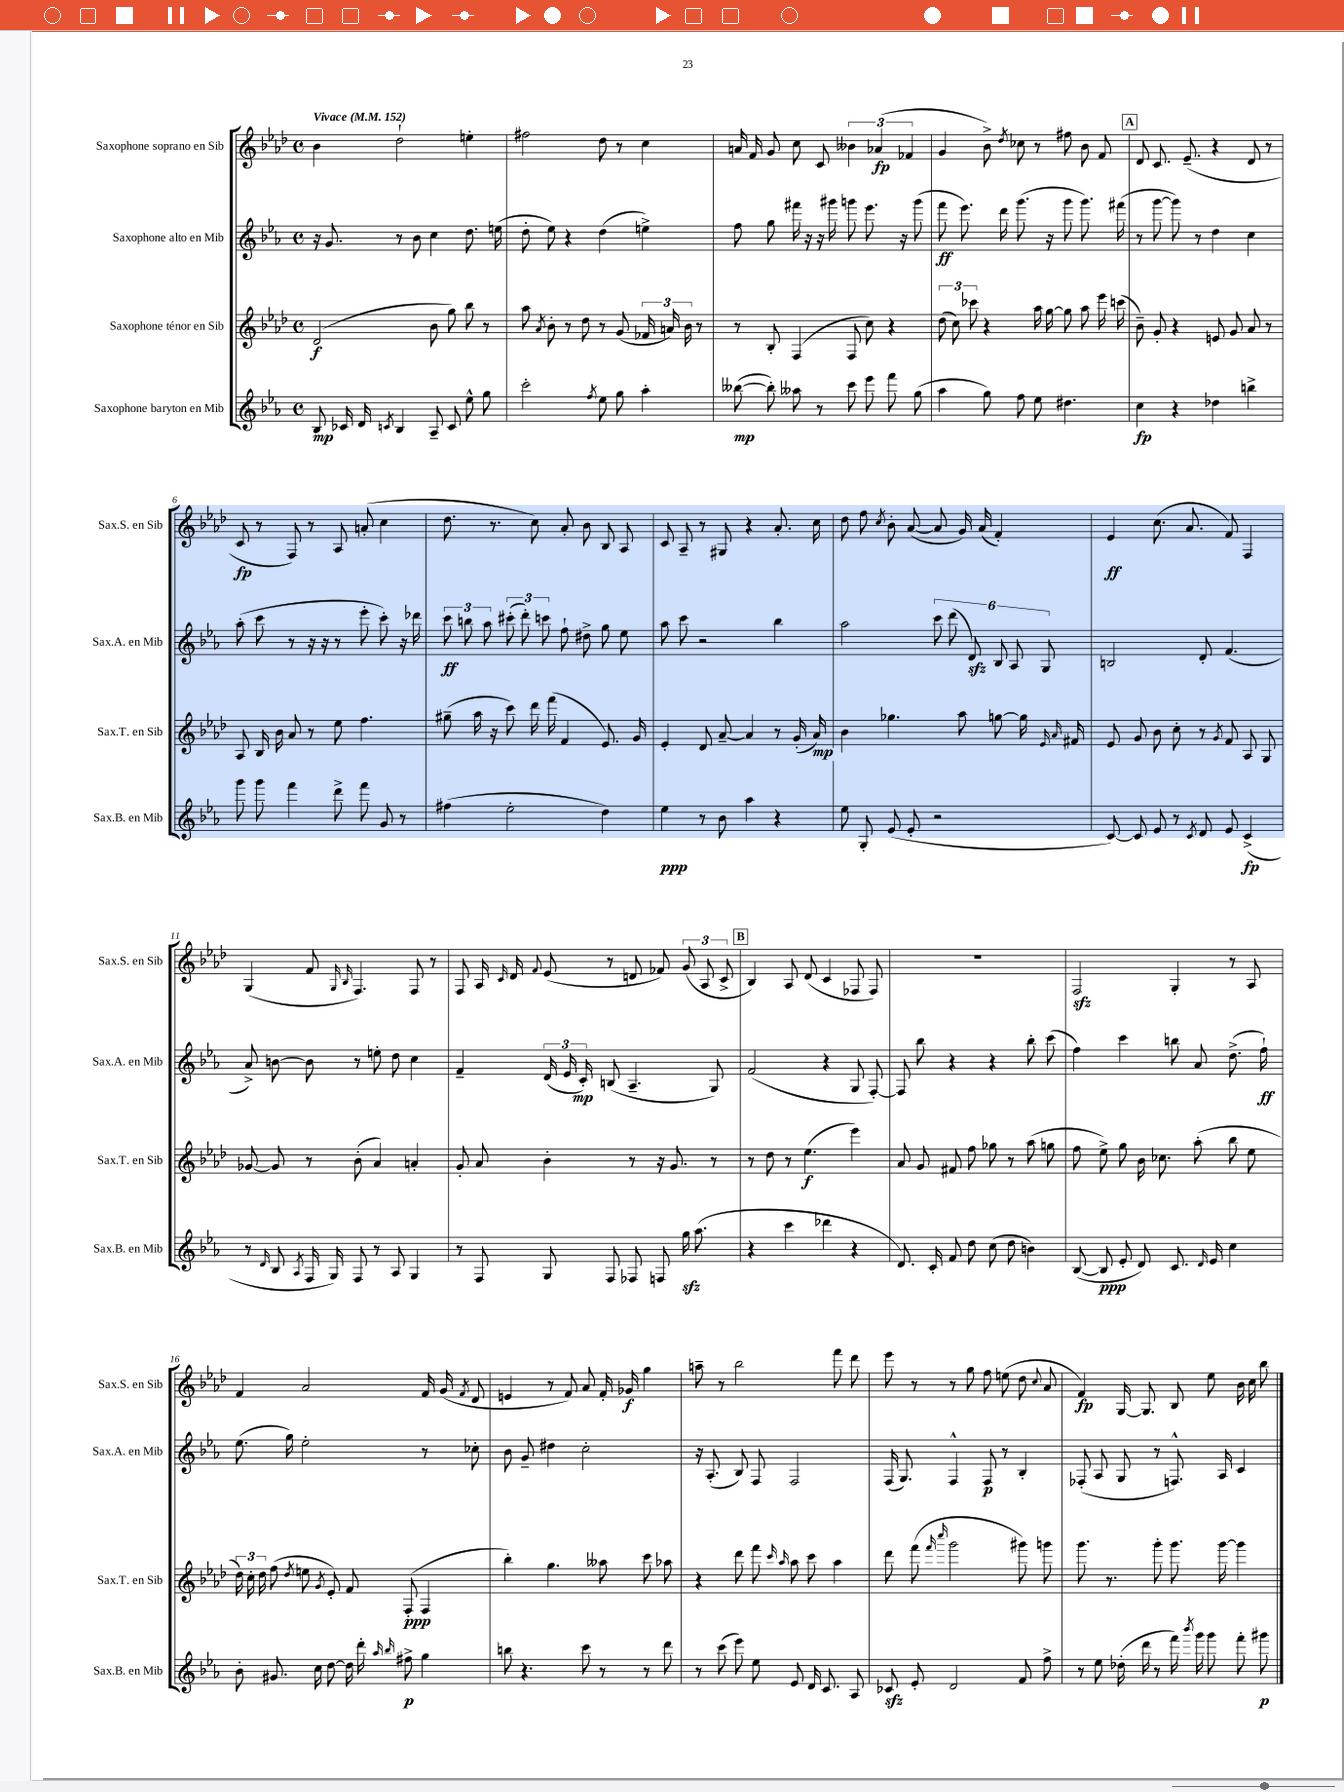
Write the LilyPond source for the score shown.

<<
\new StaffGroup <<
\new Staff = "s0" \with { instrumentName = "Saxophone soprano en Sib" shortInstrumentName = "Sax.S. en Sib" } {
    \clef treble \key aes \major \defaultTimeSignature \time 4/4 \tempo "Vivace" 4 = 152
    \autoBeamOff bes'4 des''2-! e''4-. |
    fis''2 des''8 r8 c''4 |
    a'16 f'16 g'8 c''8 c'8 \tuplet 3/2 { beses'4 aes'4\fp( fes'4 } |
    g'4 bes'8->) \acciaccatura { des''8 } ces''8 r8 fis''8 bes'8 f'8 |
    \mark \markup { \box "A" } des'8 c'8. ees'8.--( r4 des'8 r8 |
    c'8\fp r8 f8) r8 aes8 a'8-.( c''4 |
    des''8. r8. c''8) aes'8-. bes'8 bes8 aes8 |
    c'8 aes8-- r8 gis8 r4 aes'8.-. c''16 |
    des''8 f''8 \acciaccatura { c''8 } bes'8-. aes'8~( aes'8 g'16) aes'16( f'4-.) |
    ees'4\ff c''8.( aes'8. f'8) f4 |
    g4( f'8 \grace { g16 bes16 } f4.) f8 r8 |
    f8 aes16 \grace { c'16 } des'16 \appoggiatura { f'8 } ees'8( r8 d'8 fes'8) \tuplet 3/2 { g'8( aes8 c'8-> } |
    \mark \markup { \box "B" } bes4) aes8 des'8( c'4 fes8 fes8) |
    R1 |
    f2\sfz g4-. r8 aes8 |
    f'4 aes'2 f'16 g'16( \acciaccatura { f'8 } des'8 |
    e'4 r8 f'8) aes'8 f'16-. ges'16\f g''4 |
    a''8-- r8 bes''2 f'''8 des'''8 |
    ees'''8 r8 r8 g''8 f''8 e''8( des''8 \appoggiatura { c''8 } aes'8 |
    f'4\fp) g16~ g8. bes8 ees''8 bes'16 c''16 bes''8 \bar "|." |
}
\new Staff = "s1" \with { instrumentName = "Saxophone alto en Mib" shortInstrumentName = "Sax.A. en Mib" } {
    \clef treble \key ees \major \defaultTimeSignature \time 4/4
    \autoBeamOff r16 g'8. r8 bes'8 c''4 d''8. e''16( |
    d''8-. ees''8) r4 d''4( e''4->) |
    f''8 g''8 fis'''16 r16 r16 gis'''16 g'''8 ees'''8. r16 g'''8( |
    f'''8\ff ees'''8.) d'''16 g'''8.( r16 g'''8 g'''8.) fis'''16( |
    \mark \markup { \box "A" } r8 g'''8~ g'''8) r8 d''4 c''4 |
    aes''8-.( c'''8 r8 r16 r16 r8 ees'''8-. c'''8-.) r16 des'''16 |
    \tuplet 3/2 { c'''8\ff b''8 aes''8 } \tuplet 3/2 { cis'''8-.( d'''8-.) c'''8 } f''8-! dis''8-> g''8 ees''8 |
    aes''8 c'''8 r2 bes''4 |
    aes''2 \tuplet 6/4 { c'''8 d'''8( d'8\sfz) bes8 aes8 g8 } |
    b2 d'8-. f'4.( |
    aes'8->) b'8~ b'8 r8 e''8-. d''8 c''4 |
    f'4-- \tuplet 3/2 { d'16( ees'16 c'16-.\mp) } b8( aes4.-- g8) |
    \mark \markup { \box "B" } f'2( r4 g8 f8~-.) |
    f8 bes''8 r4 r4 bes''8-. c'''8( |
    f''4) c'''4 b''8 aes'8 d''8.->( f''16-!\ff) |
    ees''8.( g''16) ees''2-. r8 ces''8-. |
    bes'8 g'8-- dis''4 c''2-. |
    r16 aes8.-.( bes8) f8 f2 |
    f16( g8.) f4-^ f8\p r8 bes4-. |
    fes8-.( aes8 g8 r8 f8.-^) aes16 c'4 \bar "|." |
}
\new Staff = "s2" \with { instrumentName = "Saxophone ténor en Sib" shortInstrumentName = "Sax.T. en Sib" } {
    \clef treble \key aes \major \defaultTimeSignature \time 4/4
    \autoBeamOff des'2\f( bes'8 g''8) bes''8 r8 |
    aes''8 \acciaccatura { aes'8 } bes'8-. r8 des''8 r8 g'8( \tuplet 3/2 { fes'16 a'16) bes'16 } r8 |
    r8 bes8-. f4( f8 c''8) r4 |
    \tuplet 3/2 { des''8( c''8) ces'''8 } r4 aes''16 g''16~ g''8 aes''8 ees'''16 c'''16( |
    \mark \markup { \box "A" } bes'8--) g'8-. r4 e'8 g'8 aes'8 r8 |
    aes8 bes16 bes'16 aes'8 r8 ees''8 f''4. |
    gis''8--( aes''16 r16 c'''8) des'''16 f'''16( f'4 ees'8.) g'16 |
    ees'4-. des'8 aes'8~-- aes'4 r8 g'16-.( aes'16\mp) |
    bes'4 ges''4. aes''8 g''8~ g''16 \grace { ees'16 aes'16 } fis'16 |
    ees'8 g'8 bes'8 c''8-. r8 \acciaccatura { g'8 } f'8 aes8 g8 |
    ges'8~ ges'8 r8 bes'8-.( aes'4) a'4-. |
    g'8-. aes'8 bes'4-. r8 r16 g'8. r8 |
    \mark \markup { \box "B" } r8 des''8 r8 ees''4.\f( ees'''4) |
    aes'8 g'8 fis'8 f''8 ges''8 r8 aes''8( g''8 |
    f''8 ees''8->) g''8 bes'16 ces''8. aes''8-.( bes''8 ees''8 |
    \tuplet 3/2 { des''16) c''16-. des''16 } f''8( \acciaccatura { des''8 } e''8 \acciaccatura { g'8 } ees'8-.) f'8 f8-.\ppp( f4 |
    bes''4-.) g''4. aeses''8 c'''8 aes''8 |
    r4 des'''8 f'''8 \grace { c'''16 aes''16 } aes''8 c'''8 aes''4 |
    des'''8 f'''8( \grace { f'''16 c''''16 } g'''2 gis'''8) g'''8 |
    g'''8. r8. g'''8-. g'''8. g'''16~ g'''4 \bar "|." |
}
\new Staff = "s3" \with { instrumentName = "Saxophone baryton en Mib" shortInstrumentName = "Sax.B. en Mib" } {
    \clef treble \key ees \major \defaultTimeSignature \time 4/4
    \autoBeamOff bes8\mp ces'16 d'16 \acciaccatura { c'8 } bes4 aes8-- c'8 ees''8-^ g''8 |
    c'''2-. \acciaccatura { f''8 } ees''8 g''8 aes''4-. |
    beses''8~\mp( beses''8-.) aeses''8 r8 c'''8 ees'''8 f'''8 g''8( |
    aes''4 g''8) f''8 ees''8 dis''4. |
    \mark \markup { \box "A" } c''4\fp r4 des''4 b''4-> |
    g'''8 g'''8 f'''4 d'''8-> f'''8 g'8 r8 |
    fis''4( ees''2-. d''4) |
    ees''4\ppp r8 bes'8 aes''4 r4 |
    ees''8 g8-. ees'8( ees'8-. r2 |
    c'8~) c'8 ees'8 r8 \acciaccatura { c'8 } d'8 ees'8 c'4->\fp( |
    r8 \grace { d'16 } bes8 \acciaccatura { aes8 } f16 g16) f8 r8 aes8 g4 |
    r8 f8 g8 f8 fes8 f8 g''16\sfz aes''8.( |
    \mark \markup { \box "B" } r4 c'''4 des'''4 r4 |
    d'8.) c'16-. f'8 d''8 c''8( d''8 b'4) |
    bes8~( bes8\ppp ees'8-. d'8) c'8. \grace { d'16 } ees'16 c''4 |
    bes'8-. gis'8. c''16 d''8~ d''16 d'''16-. \grace { aes''16 bes''16 } fis''8->\p g''4 |
    b''8 r4. c'''8 r8 r8 d'''8 |
    r8 c'''8( ees'''8) ees''8 ees'8 d'16 c'8. aes8 |
    ces'8\sfz ees'8-. d'2 f'8 f''8-> |
    r8 ees''8 des''16-.( d'''16 r8 f'''16) \acciaccatura { bes'''8 } g'''16 g'''8 f'''8-. gis'''8\p \bar "|." |
}
>>
>>
